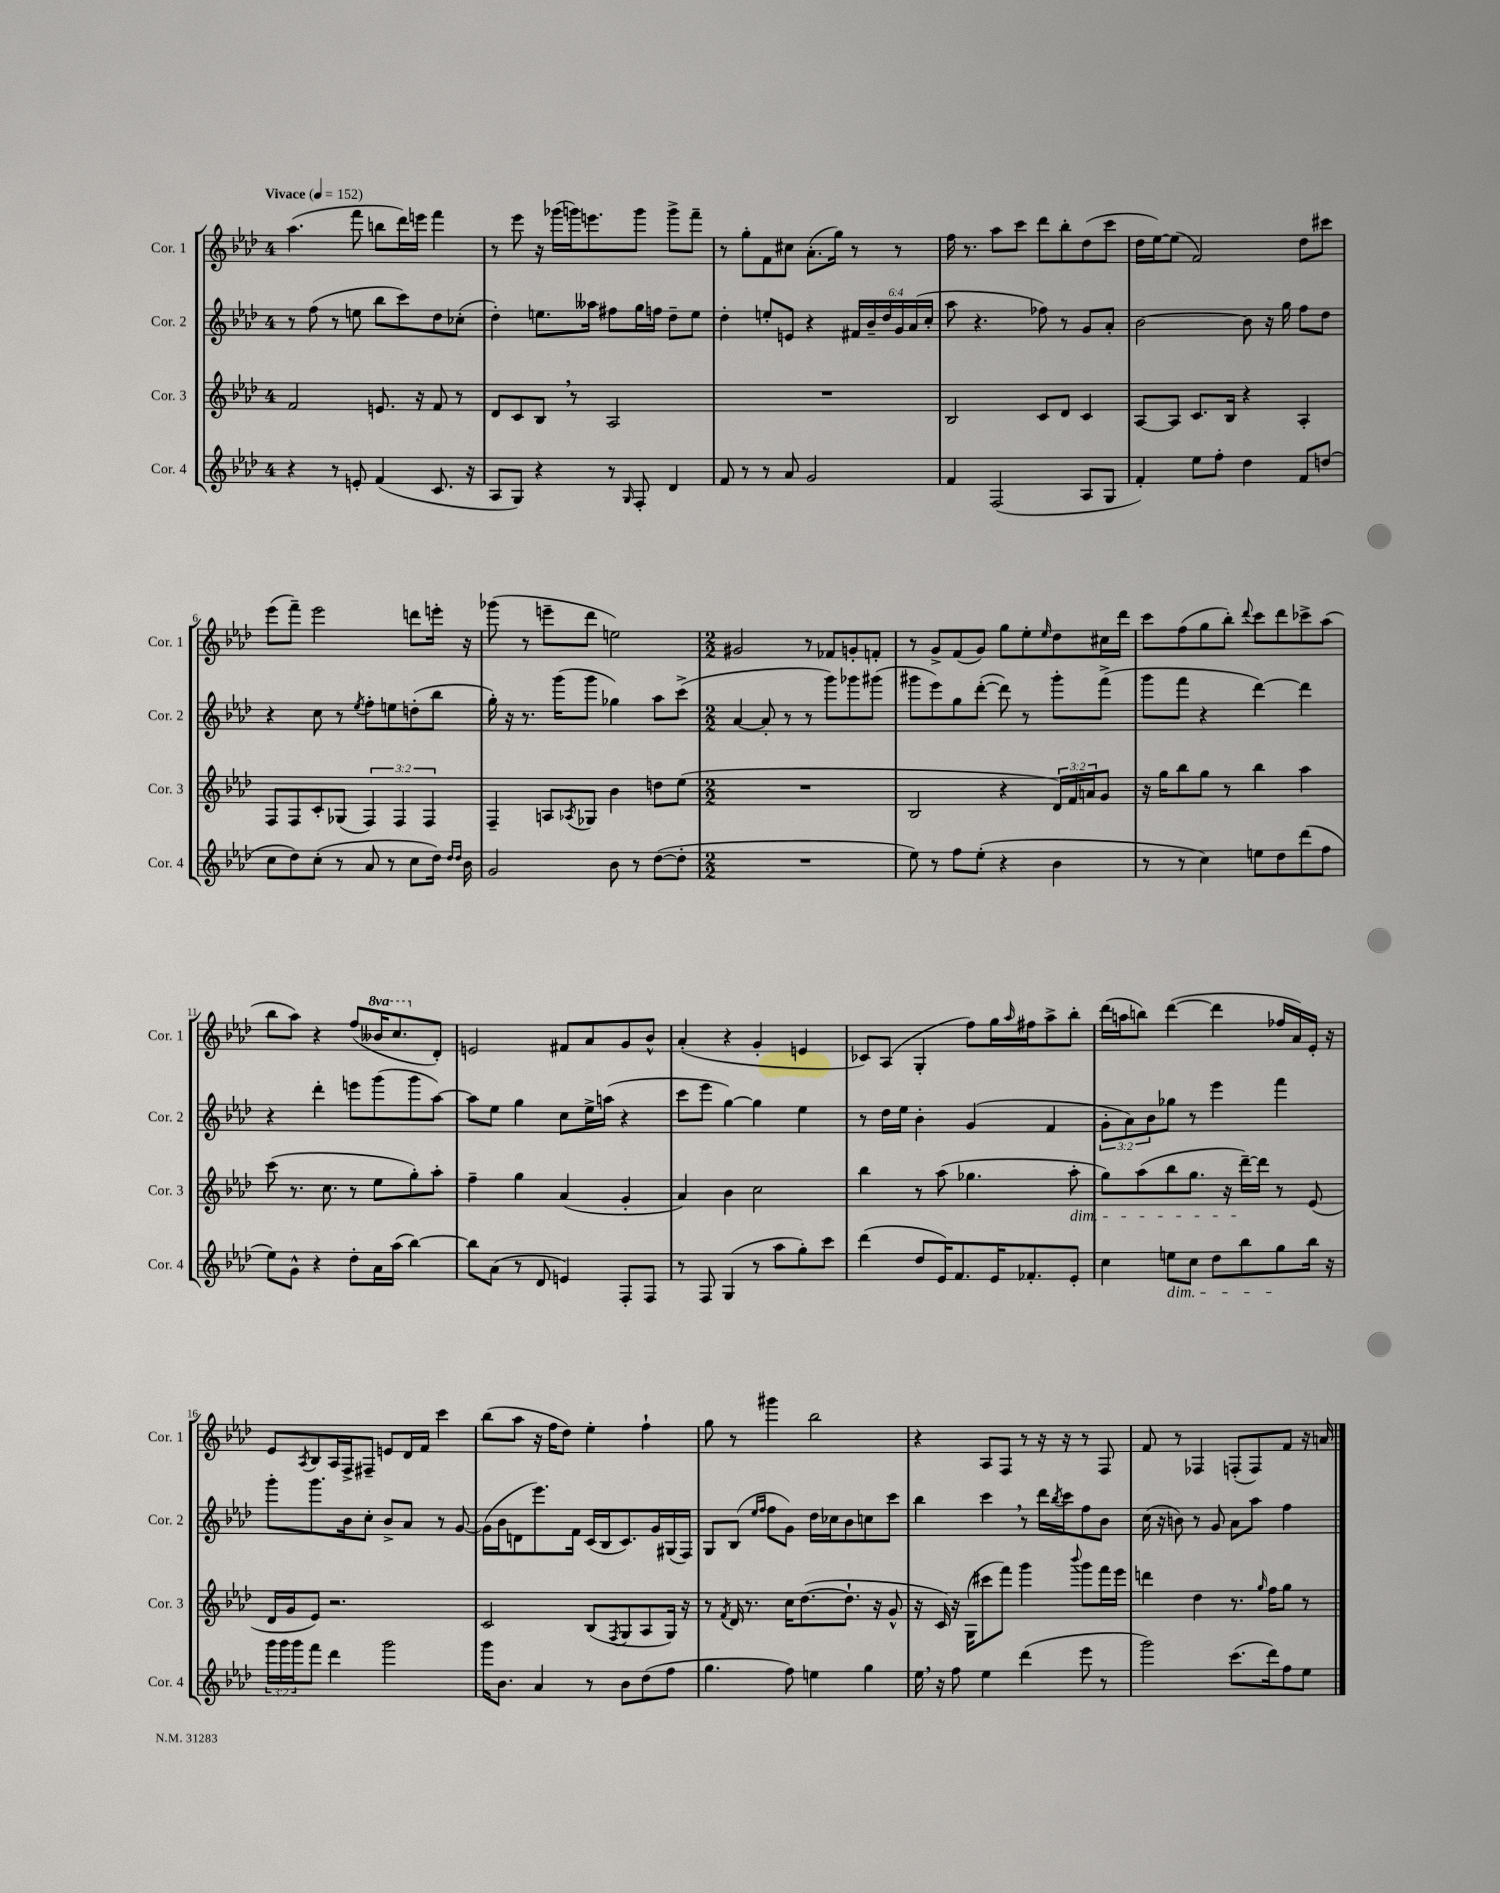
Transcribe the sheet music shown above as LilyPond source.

<<
\new StaffGroup <<
\new Staff = "s0" \with { instrumentName = "Cor. 1" shortInstrumentName = "Cor. 1" } {
    \clef treble \key aes \major \once \override Staff.TimeSignature.style = #'single-digit \time 4/4 \set Staff.ottavationMarkups = #ottavation-simple-ordinals \tempo "Vivace" 4 = 152
    aes''4.( f'''8 b''8 des'''16) e'''16 f'''4 |
    r8 ees'''8 r16 ges'''16( g'''16) e'''8. g'''8 g'''8-> f'''8-- |
    r8 g''8-. f'8 cis''8 aes'8.-.( g''16) r8 r8 |
    f''16 r8. aes''8 c'''8 des'''8 bes''8-. des''8( c'''8 |
    des''16 ees''16~) ees''8( f'2) des''8 cis'''8 |
    ees'''8( f'''8--) ees'''2 d'''8 e'''16-. r16 |
    ges'''8( r8 e'''8-- des'''8 e''2) |
    \numericTimeSignature \time 2/2 gis'2 r8 fes'8 g'8-. f'8-. |
    r8 g'8-> f'8( g'8) g''8 ees''8-. \grace { ees''16 } des''8 cis''16 des'''16 |
    c'''8 f''8( g''8 bes''8-.) \appoggiatura { des'''8 } c'''8 des'''8 ces'''8-> aes''8( |
    bes''8 aes''8) r4 f''8( \ottava #1 beses''16 c'''8. \ottava #0 des'8-.) |
    e'2 fis'8 aes'8 g'8 bes'8-^ |
    aes'4-.( r4 g'4-. e'4 |
    ces'8) aes8( g4-. f''8) g''16 \grace { aes''16 } fis''16 aes''8-> bes''8-. |
    des'''16( a''16 b''8) des'''4~( des'''4 fes''16 aes'16) ees'16-. r16 |
    ees'8 \acciaccatura { aes8 } bes8 aes16 f16-> fis8-- e'8 des'16 f'16 c'''4 |
    bes''8( aes''8 r16 f''16 des''8) ees''4-. f''4-! |
    g''8 r8 gis'''4 bes''2 |
    r4 aes8 f8 r8 r16 r16 r8 f8 |
    f'8 r8 fes4 f8-.( f8) f'8 r16 a'16 \bar "|." |
}
\new Staff = "s1" \with { instrumentName = "Cor. 2" shortInstrumentName = "Cor. 2" } {
    \clef treble \key aes \major \once \override Staff.TimeSignature.style = #'single-digit \time 4/4 \override Staff.TupletNumber.text = #tuplet-number::calc-fraction-text
    r8 f''8( r8 e''8 bes''8 c'''8) des''8 ces''8-.( |
    des''4-.) e''8. aeses''16 fis''8 g''16 f''16 des''8-- e''8 |
    des''4-. e''8-. e'8 r4 \tuplet 6/4 { fis'16 bes'16-- des''16 g'16 aes'16( c''16-. } |
    aes''8 r4. fes''8) r8 g'8 aes'8-. |
    bes'2~ bes'8 r16 g''16 f''8 des''8 |
    r4 c''8 r8 \acciaccatura { ees''8 } f''8-. e''8 d''8-.( bes''8 |
    g''16-.) r16 r8. g'''16( g'''8 ges''4) aes''8 c'''8->( |
    \numericTimeSignature \time 2/2 aes'4~ aes'8-. r8 r8 g'''8) ges'''8 gis'''8( |
    gis'''8 ees'''8) g''8 des'''8~-.( des'''8) r8 gis'''8-. f'''8->( |
    g'''8 f'''8 r4 des'''4~) des'''4 |
    r4 des'''4-. e'''8 g'''8( g'''8 aes''8~) |
    aes''8 ees''8 g''4 c''8 ees''16-> a''16( r4 |
    c'''8 ees'''8 g''4~) g''4 ees''4 |
    r8 des''16 ees''16 bes'4-. g'4( f'4 |
    \tuplet 3/2 { g'8-. aes'8) bes'8 } ges''8 r8 ees'''4 f'''4 |
    g'''8-. g'''8. bes'16 c''8-. bes'8-> aes'8 r8 g'8~ |
    g'16( bes'16 d'8 ees'''8.) f'16 c'16( bes16 c'8.) g'16 gis16( f16) |
    g8 bes8( \grace { ees''16 f''16 } f''8 g'8) des''16 ces''16 bes'8 c''8 c'''8 |
    bes''4 c'''4 \breathe r8 des'''16 \acciaccatura { bes''8 } c'''16 f''8 bes'8 |
    c''16( r16 b'8) r8 g'8 aes'8 aes''8 f''4 \bar "|." |
}
\new Staff = "s2" \with { instrumentName = "Cor. 3" shortInstrumentName = "Cor. 3" } {
    \clef treble \key aes \major \once \override Staff.TimeSignature.style = #'single-digit \time 4/4 \override Staff.TupletNumber.text = #tuplet-number::calc-fraction-text
    f'2 e'8. r16 f'8 r8 |
    des'8 c'8 bes8 \breathe r8 aes2 |
    R1 |
    bes2 c'8 des'8 c'4 |
    aes8~ aes8 c'8. bes16 r4 aes4-. |
    f8 f8 c'8-. ges8( \tuplet 3/2 { f4) f4 f4 } |
    f4-- a8 \acciaccatura { aes8 } ges8 bes'4 d''8 ees''8( |
    \numericTimeSignature \time 2/2 R1 |
    bes2 r4 \tuplet 3/2 { des'16) f'16 a'16 } g'8 |
    r16 g''16 bes''8 g''8 r8 bes''4 aes''4 |
    c'''8( r8. c''8. r8 ees''8 g''8-.) aes''8-. |
    f''4-- g''4 aes'4( g'4-. |
    aes'4) bes'4 c''2 |
    bes''4 r8 aes''8( ges''4. aes''8-.\dim |
    g''8) aes''8( bes''8 g''8. r16 des'''16~--\!) des'''16 r8 ees'8( |
    des'16 g'16 ees'8) r2. |
    c'2 bes8( \acciaccatura { f8 } g8 aes8 g16) r16 |
    r8 \acciaccatura { f'8 } des'16 r8. c''16 des''8.~( des''8.-! r16 g'8-^ |
    r16 c'16) r16 g16( cis'''8 f'''8) g'''4 \appoggiatura { bes'''8 } g'''8 f'''16 ees'''16 |
    d'''4 des''4 r8. \grace { g''16 } f''16 g''8 r8 \bar "|." |
}
\new Staff = "s3" \with { instrumentName = "Cor. 4" shortInstrumentName = "Cor. 4" } {
    \clef treble \key aes \major \once \override Staff.TimeSignature.style = #'single-digit \time 4/4 \override Staff.TupletNumber.text = #tuplet-number::calc-fraction-text
    r4 r8 e'8-. f'4( c'8. r16 |
    aes8 g8) r4 r8 \grace { g16 } f8-. des'4 |
    f'8 r8 r8 aes'8 g'2 |
    f'4 f2( aes8 g8 |
    f'4-.) ees''8 f''8-. des''4 f'8 d''8( |
    c''8 des''8) c''8-.( r8 aes'8 r8 c''8 des''16) \grace { des''16 des''16 } bes'16 |
    g'2 bes'8 r8 des''8~( des''8-. |
    \numericTimeSignature \time 2/2 R1 |
    ees''8) r8 f''8 ees''8-.( r4 bes'4 |
    r8 r8 c''4) e''8 des''8 des'''8( f''8 |
    ees''8) g'8-^ r4 des''8-. aes'16 aes''16( bes''4~) |
    bes''8 aes'8( r8 des'8 e'4) f8-. f8 |
    r8 f8 g4( r8 aes''8 g''8-.) c'''8 |
    des'''4( des''8 ees'16) f'8. ees'16 fes'8.-. ees'8-. |
    c''4 e''8\dim c''8 des''8 bes''8 g''8\! bes''16 r16 |
    \tuplet 3/2 { g'''16 g'''16 g'''16 } f'''8 des'''4 g'''2 |
    g'''16 bes'8. aes'4 r8 bes'8 des''8( f''8 |
    g''4. f''8) e''4 g''4 |
    ees''16 \breathe r16 f''8 ees''4 des'''4( ees'''8 r8 |
    g'''2) c'''8.( des'''16) f''8 ees''8 \bar "|." |
}
>>
>>
